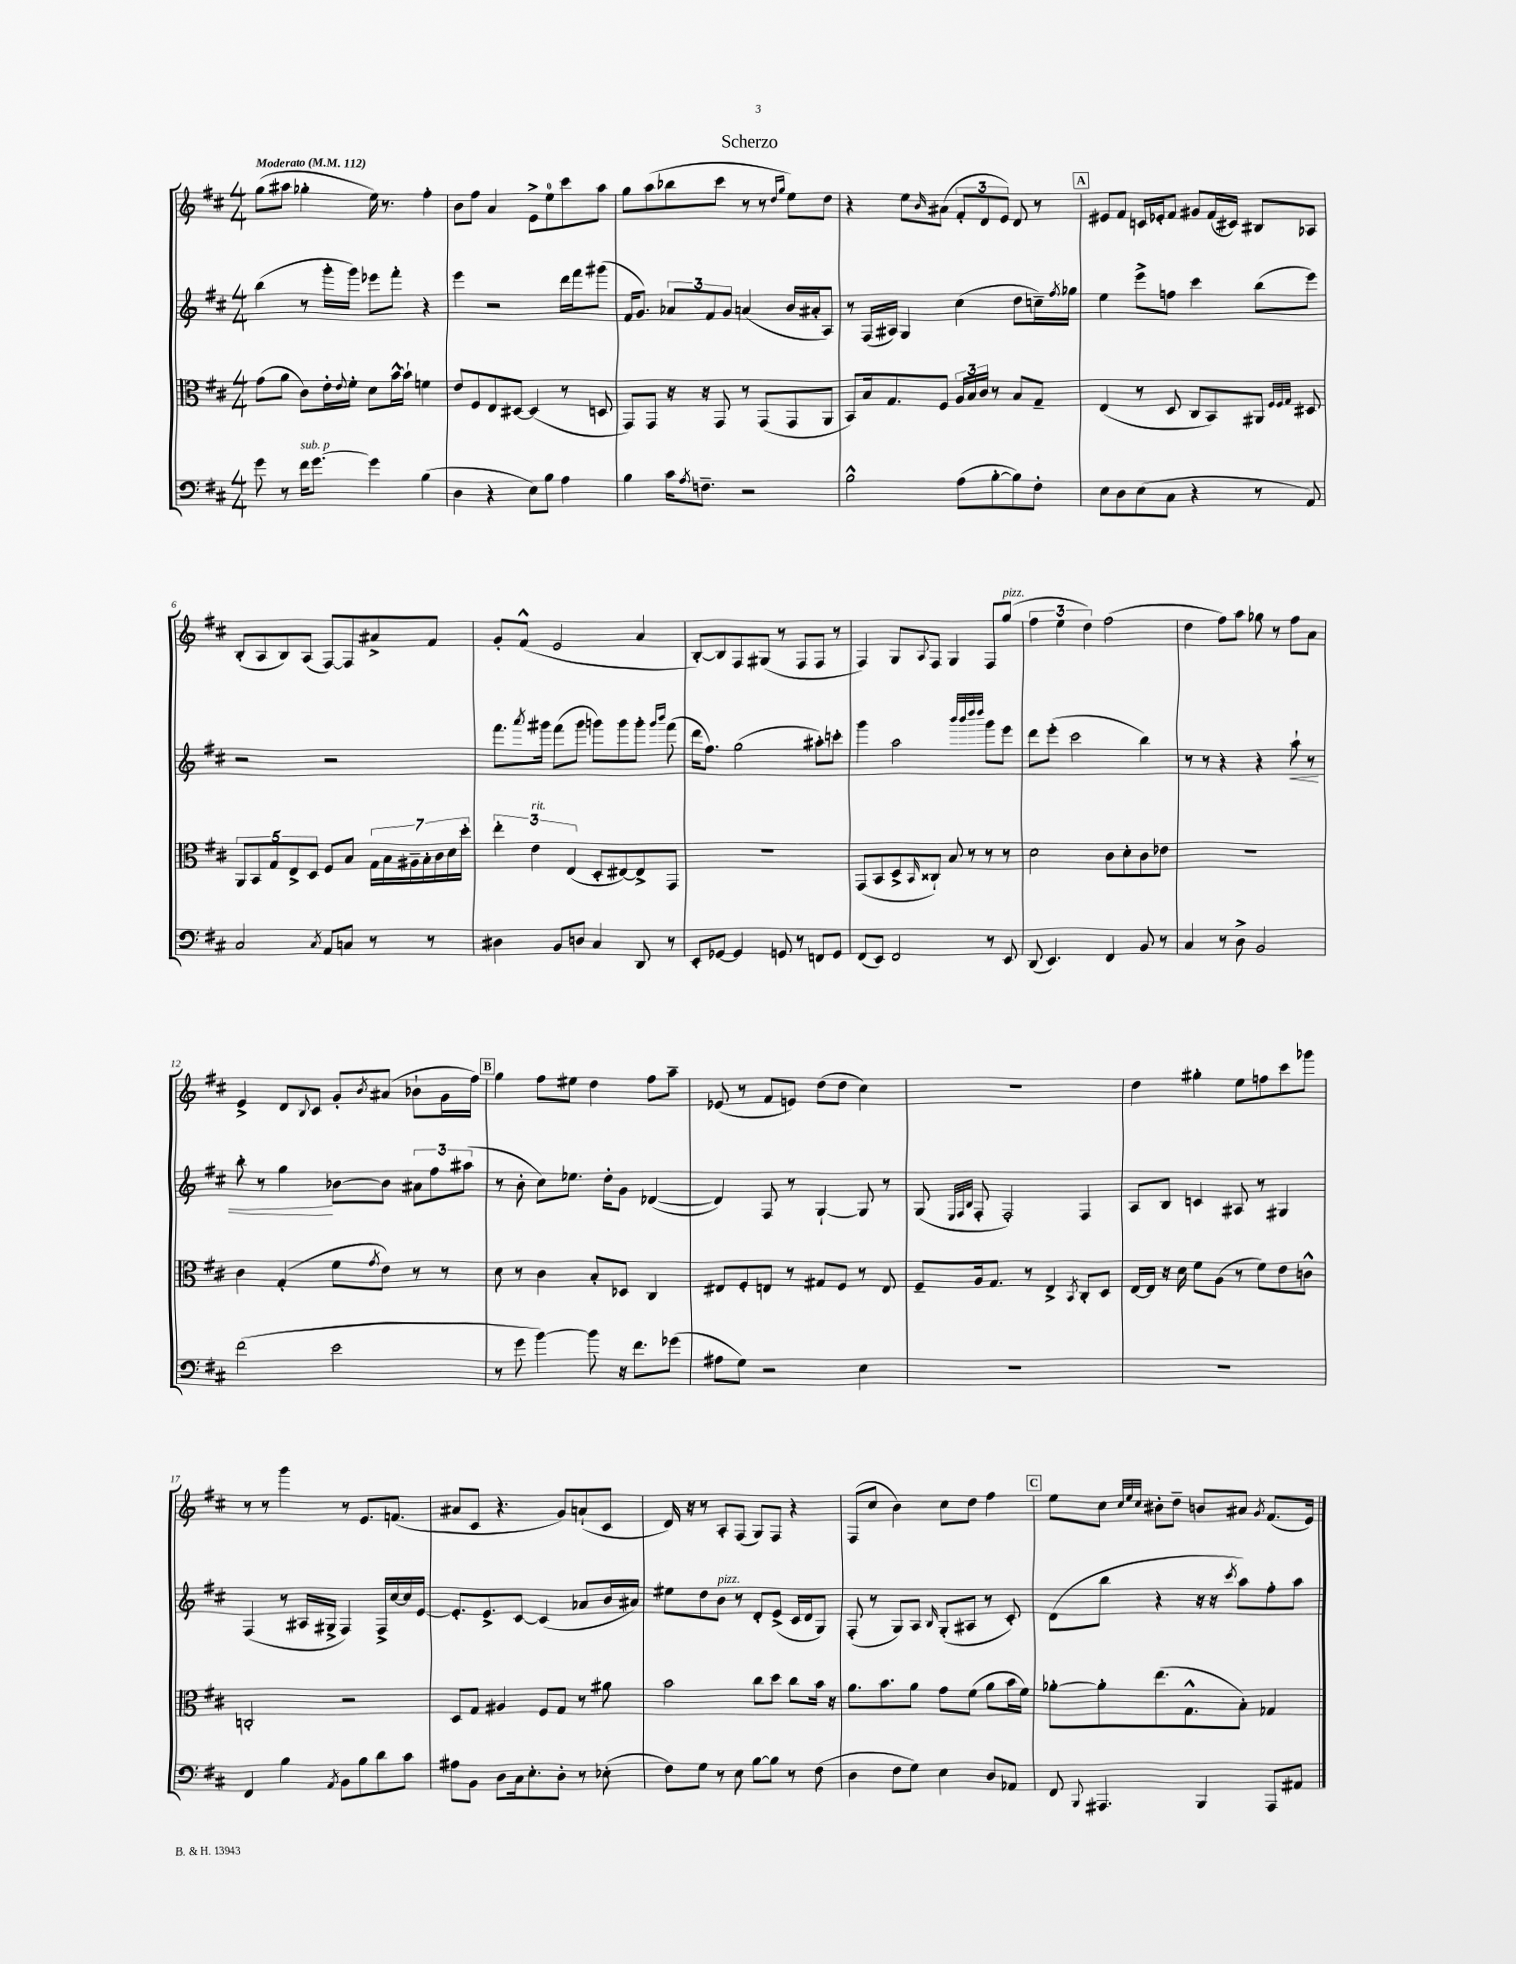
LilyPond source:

\header { title = "Scherzo" }
<<
\new StaffGroup <<
\new Staff = "s0" {
    \clef treble \key d \major \numericTimeSignature \time 4/4 \tempo "Moderato" 4 = 112
    g''8( ais''8 ges''4-. e''16) r8. fis''4-. |
    b'8 fis''8 a'4 e'8-> e''8-0 cis'''8 a''8 |
    g''8 a''8( bes''8 cis'''8 r8 r8 \grace { d''16 g''16 } e''8) d''8 |
    r4 e''8 \grace { b'16 } ais'8( \tuplet 3/2 { fis'8-. d'8 e'8) } d'8 r8 |
    \mark \markup { \box "A" } eis'8 fis'8 c'16 ees'16-. fis'8 gis'8 fis'16( cis'16) bis8 aes8 |
    b8-.( a8 b8) a8( fis8~) fis8 ais'8-> fis'8 |
    g'8-. fis'8-^( e'2 a'4 |
    b8~-.) b8 fis8 gis8( r8 fis8 fis8 r8 |
    fis4) g8 \appoggiatura { a8 } fis8 g4 fis8 g''8^\markup { \italic "pizz." }( |
    \tuplet 3/2 { fis''4 e''4 d''4) } fis''2( |
    d''4 fis''8) a''8 ges''8 r8 fis''8 a'8 |
    e'4-> d'8 \appoggiatura { b8 } cis'8 g'8-. \acciaccatura { b'8 } ais'8( bes'8-! g'16 fis''16) |
    \mark \markup { \box "B" } g''4 fis''8 eis''8 d''4 fis''8 a''8-- |
    ees'8( r8 fis'8 e'8) d''8( d''8 cis''4) |
    R1 |
    d''4 gis''4-. e''8 f''8 cis'''8 ges'''8 |
    r8 r8 g'''4 r8 e'8. f'8.( |
    ais'8 cis'8 r4. g'8) a'8-!( cis'8 |
    d'16) r16 r8 a8-. fis8( g8) fis8 r4 |
    fis8( cis''8 b'4) cis''8 d''8 fis''4 |
    \mark \markup { \box "C" } e''8 cis''8 \grace { cis''32 e''32 cis''32 } bis'8-. d''8-- b'8 ais'8 \acciaccatura { g'8 } fis'8.( e'16) \bar "|." |
}
\new Staff = "s1" {
    \clef treble \key d \major \numericTimeSignature \time 4/4
    b''4( r8 g'''16-. g'''16) ees'''8 fis'''8-. r4 |
    e'''4 r2 d'''16 fis'''16 gis'''8( |
    fis'16 g'8.) \tuplet 3/2 { aes'8 fis'8 g'8 } a'4( b'16 ais'16-. a8) |
    r8 fis16( ais16) g4 cis''4( d''8 c''16--) \acciaccatura { fis''8 } ges''16 |
    \mark \markup { \box "A" } e''4 e'''8-> f''8 cis'''4 b''8( e'''8) |
    r2 r2 |
    fis'''8. \acciaccatura { a'''8 } gis'''16 fis'''8( gis'''8 g'''8) g'''8 g'''8-. \grace { g'''16 b'''16 } fis'''8( |
    d'''16 fis''8.) g''2( ais''8-.) c'''8-. |
    g'''4 a''2 \grace { b'''32 b'''32 d''''32 d''''32 } g'''8 e'''8 |
    d'''8 e'''8-.( cis'''2 b''4) |
    r8 r8 r4 r4 a''8-!\< r8 |
    b''8-. r8 g''4\! bes'8~ bes'8 \tuplet 3/2 { ais'8 fis''8 ais''8( } |
    \mark \markup { \box "B" } r8 b'8-. cis''8) ees''8. d''16-. g'8 des'4~( |
    des'4) fis8 r8 g4~-! g8 r8 |
    g8( \grace { e32 fis32 b32 } fis8-. fis2-.) fis4 |
    a8 b8 c'4 ais8 r8 gis4 |
    fis4( r8 ais16 gis16-> fis4) fis16-> cis''16~ cis''16 e'16~ |
    e'8.-. e'8.-> cis'8~ cis'4( aes'8 b'16 ais'16) |
    eis''8 d''8 b'8^\markup { \italic "pizz." } r8 d'8-. e'8->( cis'16 d'16 g8) |
    fis8-.( r8 g8) a8 \grace { b16 } g8-.( ais8 r8 cis'8-.) |
    \mark \markup { \box "C" } d'8( b''8 r4 r16 r16 \acciaccatura { cis'''8 } a''8) fis''8-. a''8 \bar "|." |
}
\new Staff = "s2" {
    \clef alto \key d \major \numericTimeSignature \time 4/4
    g'8( a'8 cis'8) e'16-. \appoggiatura { e'8 } fis'16-. d'8 b'16~-^ b'16-! f'4 |
    e'8 fis8 e8 dis8~ dis4( r8 d8 |
    g,8) g,8 r16 r16 g,8 r8 g,8( g,8 a,8 |
    b,8) b16 g8. fis8 \tuplet 3/2 { a16 b16 cis'16 } r8 b8 g8-- |
    \mark \markup { \box "A" } e4( r8 d8 cis8 b,8) ais,8 \grace { fis32 fis32 g32 } dis8 |
    \tuplet 5/4 { a,8 b,8 g8 e8-> d8 } fis8 b8 \tuplet 7/4 { g16 b16 ais16-- b16-. cis'16 d'16 d''16-. } |
    \tuplet 3/2 { e''4-. e'4^\markup { \italic "rit." } e4( } d8-. eis8~) eis8-> g,8 |
    R1 |
    g,8( b,8 d8-> \grace { b,16 } cisis8-!) b8 r8 r8 r8 |
    d'2 cis'8 d'8-. cis'8 ees'8 |
    R1 |
    cis'4 g4-.( fis'8 \acciaccatura { g'8 } e'8) r8 r8 |
    \mark \markup { \box "B" } d'8 r8 cis'4 b8-. des8 cis4 |
    eis8 fis8-. e8 r8 gis8 fis8 r8 e8 |
    fis8-- a16 g8. r8 e4-> \acciaccatura { b,8 } cis8-. d8 |
    e16~ e16 r16 d'16 fis'8 a8( r8 fis'8) e'8 c'8-^ |
    c2-. r2 |
    d8 g8 ais4 fis8 g8 r8 ais'8 |
    b'2 cis''8 d''8 cis''8 b'16 r16 |
    a'8. b'8. a'8 g'8 fis'8( a'8 b'16 fis'16) |
    \mark \markup { \box "C" } aes'8~-. aes'8-. e''8.( g8.-^ b8-.) ges4 \bar "|." |
}
\new Staff = "s3" {
    \clef bass \key d \major \numericTimeSignature \time 4/4
    g'8 r8 fis'16^\markup { \italic "sub. p" } g'8.~ g'4 b4( |
    d4 r4 e8) b8 a4 |
    b4 cis'16 \acciaccatura { a8 } f8.-- r2 |
    b2-^ a8( b8~-. b8) fis8-. |
    \mark \markup { \box "A" } e8 d8 e8( cis8 r4 r8 a,8) |
    cis2 \acciaccatura { cis8 } a,8 c8 r8 r8 |
    dis4 b,8 d8 cis4 d,8 r8 |
    e,8-. ges,8~ ges,4 g,8 r8 f,8 g,8 |
    fis,8( e,8) fis,2 r8 e,8 |
    d,8( e,4.) fis,4 b,8 r8 |
    cis4 r8 d8-> b,2 |
    fis'2( e'2 |
    \mark \markup { \box "B" } r8 g'8 b'4~) b'8 r16 fis'8. ges'8( |
    ais8 g8) r2 e4 |
    R1 |
    R1 |
    fis,4 b4 \acciaccatura { a,8 } b,8 b8 d'8 cis'8 |
    ais8 b,8 d8 cis16 e8.-. d8-. r8 ees8-.( |
    fis8) g8 r8 e8 b8~ b8 r8 fis8( |
    d4 fis8 g8) e4 d8 aes,8 |
    \mark \markup { \box "C" } fis,8 \appoggiatura { b,,8 } ais,,4. b,,4 ais,,8 ais,8 \bar "|." |
}
>>
>>
